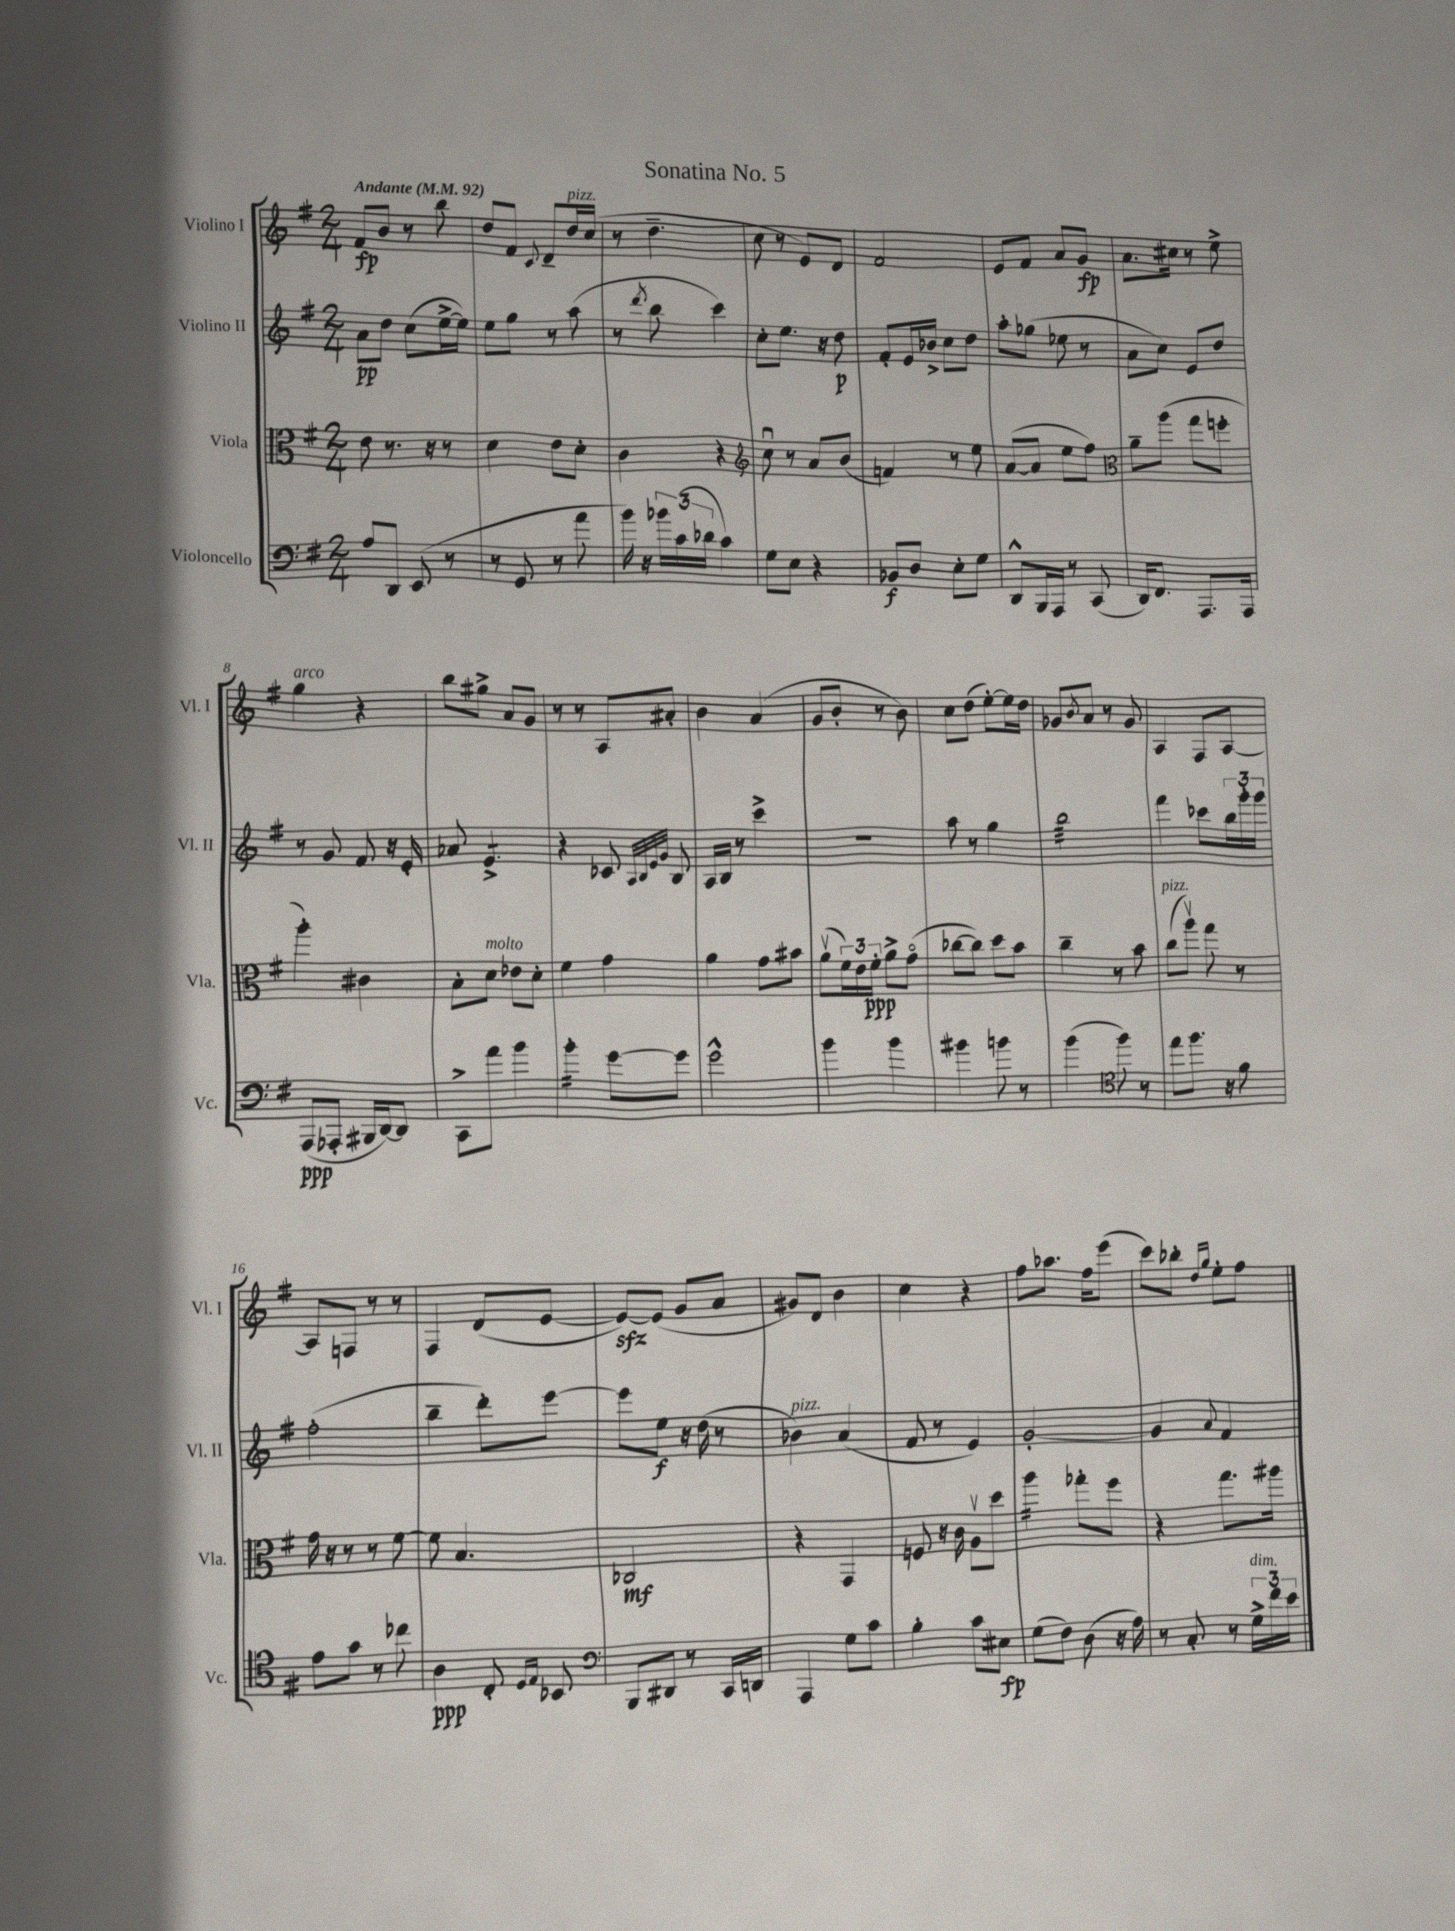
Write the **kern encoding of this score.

**kern	**kern	**kern	**kern
*staff4	*staff3	*staff2	*staff1
*clefF4	*clefC3	*clefG2	*clefG2
*k[f#]	*k[f#]	*k[f#]	*k[f#]
*M2/4	*M2/4	*M2/4	*M2/4
*MM92	*MM92	*MM92	*MM92
8A	8e	8a	8f#
8DD	8.r	8dd	8b
(8EE	.	(8cc	8r
.	16r	.	.
8r	8r	[16ee^	8bb
.	.	16ee])	.
=	=	=	=
8r	4d	8ee	8dd
8GG	.	8gg	8f#
.	.	.	8qqc
8r	8e	8r	8d~
8a	8d'	(8aa	16dd
.	.	.	(16cc
=	=	=	=
16b)	4c	8r	8r
16r	.	.	.
.	.	8qddd	.
24b-	.	8bb	4.dd~
(24c	.	.	.
24d-	.	.	.
4c)	4r	4ccc)	.
=	=	=	=
*	*clefG2	*	*
8G	8ccu	8cc'	8cc
8E	8r	8.ee	8r
4r	8a	.	8e)
.	.	16r	.
.	(8b	8dd	8d
=	=	=	=
8BB-	4f)	8f#'	2f#
8D	.	16e	.
.	.	16b-^	.
8E'	8r	8cc	.
8G	8ee	8dd	.
=	=	=	=
8DD^^	([8a	8aa'	8e
16BBB	8a]	(8gg-	8f#
16AAA	.	.	.
8r	8ee	8ee-	8a
(8CC	8ff#)	8r	8g
=	=	=	=
*	*clefC3	*	*
16DD)	8a~	8a	8.a
8.FF#	.	.	.
.	(8aa	8cc)	.
.	.	.	16cc#
8.AAA	8gg	8e	8r
.	8ff'	8dd	8ee^
16AAA	.	.	.
=	=	=	=
(8AAA	4aa')	8r	4gg
8AAA-'	.	8g	.
16BBB#	4c#	8f#	4r
[16DD)	.	.	.
8DD]	.	16r	.
.	.	16e'	.
=	=	=	=
8CC^	8B'	8a-	8bb
8a	8d	4.e^	8gg#^
4b	8e-	.	8a
.	8d'	.	8g
=	=	=	=
4b'	4f#	4r	8r
.	.	.	8r
[8g	4g	8c-	8A
.	.	32qqA	.
.	.	32qqB	.
.	.	32qqe	.
.	.	32qqg	.
8g]	.	8B	8a#'
=	=	=	=
2g^^	4a	16A	4b
.	.	16B	.
.	.	8r	.
.	8g	4ccc^	(4a
.	8b#	.	.
=	=	=	=
4b	(8av	2r	8g
.	24f#)	.	8b'
.	24e	.	.
.	24f#'	.	.
4b	8a^	.	8r
.	(8go	.	8b)
=	=	=	=
4b#	[8cc-	8aa	8cc
.	8cc-])	8r	(8dd
8b	8dd	4gg	[8ee')
8r	8b	.	16ee]
.	.	.	16dd
=	=	=	=
(4b	4cc~	2bb	8g-
.	.	.	8qb
.	.	.	8a
*clefC4	*	*	*
8ff#)	8r	.	8r
8r	8b	.	8g-
=	=	=	=
8ee	(8cc	4fff#	4A
8.ff#	8aav)	.	.
.	8gg	8ccc-	8F#
16r	.	.	.
8f#	8r	24bb	[8A
.	.	24ggg'	.
.	.	24ggg	.
=	=	=	=
8e	16g	(2ff#'	8A]
.	16r	.	.
8g	8r	.	8F
8r	8r	.	8r
8cc-	[8f#	.	8r
=	=	=	=
4A	8f#]	4bb~	4F#
.	4.B	.	.
8C'	.	8ddd')	(8d
16qqD	.	.	.
16qqE	.	.	.
8BB-	.	[8eee	[8e
=	=	=	=
*clefF4	*	*	*
8BBB	2C-	8eee]	8e_)
8DD#	.	8ee	(8e]
8r	.	16r	8g
.	.	(16dd	.
16CC	.	8r	8a
16DD	.	.	.
=	=	=	=
4AAA	4r	4b-)	8g#)
.	.	.	8d
8G	4GG	(4a	4b
8c	.	.	.
=	=	=	=
4B'	8F	8f#	4cc
.	16r	8r	.
.	16c	.	.
8c	8Av	4e)	4r
8E#	8dd	.	.
=	=	=	=
(8G	4aa	[2g'	8ff#
8F#)	.	.	8.aa-
(8D	8gg-'	.	.
.	.	.	16ff#
16r	8ff#	.	(8eee
16A)	.	.	.
=	=	=	=
8r	4r	4g]	8ccc)
8C'	.	.	8bb-'
.	.	.	16qqdd
.	.	8qqa	16qqgg
8r	8.gg	4f#	8ee'
24G^	.	.	8ff#
24f#	.	.	.
.	16aa#	.	.
24e	.	.	.
==	==	==	==
*-	*-	*-	*-
